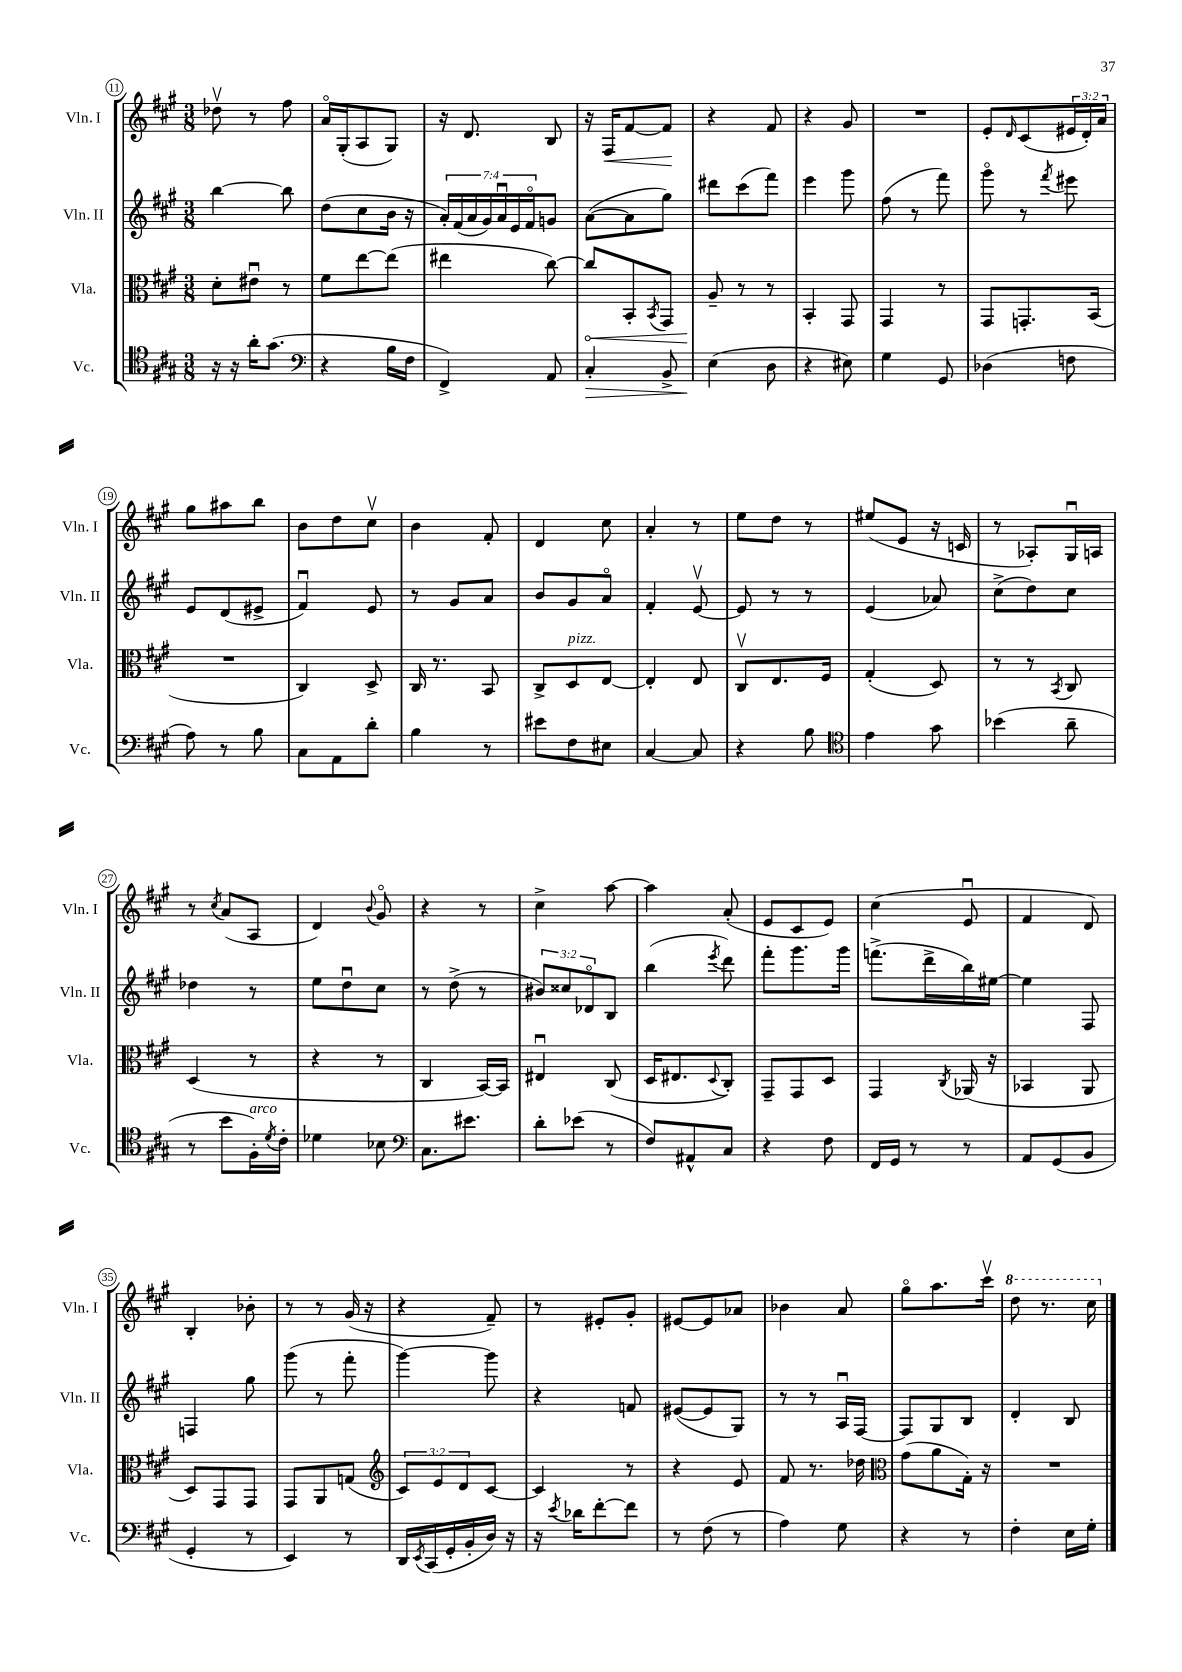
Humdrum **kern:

**kern	**dynam	**kern	**dynam	**kern	**kern	**dynam
*part4	*part4	*part3	*part3	*part2	*part1	*part1
*staff4	*staff4	*staff3	*staff3	*staff2	*staff1	*staff1
*I"Vc.	*	*I"Vla.	*	*I"Vln. II	*I"Vln. I	*
*I'Vc.	*	*I'Vla.	*	*I'Vln. II	*I'Vln. I	*
*clefC4	*	*clefC3	*	*clefG2	*clefG2	*
*k[f#c#g#]	*	*k[f#c#g#]	*	*k[f#c#g#]	*k[f#c#g#]	*
*M3/8	*	*M3/8	*	*M3/8	*M3/8	*
=11	=11	=11	=11	=11	=11	=11
16r	.	8d'\L	.	[4bb\	8dd-Xv\	.
16r	.	.	.	.	.	.
16a'\KL	.	8e#Xu\J	.	.	8r	.
(8.g#\J	.	.	.	.	.	.
.	.	8r	.	8bb\]	8ff#\	.
=12	=12	=12	=12	=12	=12	=12
*clefF4	*	*	*	*	*	*
4r	.	8f#\L	.	(8dd\L	16a/LL	.
.	.	.	.	.	(16G#'/J	.
.	.	[8ee\	.	8cc#\	8A/	.
16B\LL	.	(8ee\J]	.	16b\Jk	8G#/J)	.
16F#\JJ	.	.	.	16r	.	.
=13	=13	=13	=13	=13	=13	=13
4FF#^/)	.	4ee#X\	.	28a'/LL)	16r	.
.	.	.	.	(28f#/	.	.
.	.	.	.	.	8.d/	.
.	.	.	.	28a/	.	.
.	.	.	.	28g#/)	.	.
.	.	.	.	28au/	.	.
.	.	.	.	28e/	.	.
.	.	.	.	28f#/J	.	.
8AA/	.	[8cc#\)	.	8gn/J	8B/	.
=14	=14	=14	=14	=14	=14	=14
!	!LO:HP:b	!	!LO:HP:b	!	!	!
4C#'/	>	8cc#/L]	<	([8a\L	16r	.
!	!	!	!	!	!	!LO:HP:b
.	.	.	.	.	16F#/KL	<
.	.	8BB'/	.	8a\]	[8f#/	.
.	.	8qBB/	.	.	.	.
8BB^/	.	8GG#/J	.	8gg#\J)	8f#/J]	.
.	.	.	.	.	.	[
=15	=15	=15	=15	=15	=15	=15
(4E\	.	8A~/	.	8ddd#X\L	4r	.
.	.	8r	[	(8ccc#\	.	.
8D\	]	8r	.	8fff#\J)	8f#/	.
=16	=16	=16	=16	=16	=16	=16
4r	.	4BB'/	.	4eee\	4r	.
8E#X\)	.	8GG#/	.	8ggg#\	8g#/	.
=17	=17	=17	=17	=17	=17	=17
4G#\	.	4GG#/	.	(8ff#\	4.r	.
.	.	.	.	8r	.	.
8GG#/	.	8r	.	8fff#\)	.	.
=18	=18	=18	=18	=18	=18	=18
(4D-X\	.	8GG#/L	.	8ggg#\	8e'/L	.
.	.	.	.	.	16qqd/	.
.	.	8.GGn'/	.	8r	(8c#/	.
.	.	.	.	8qfff#/	.	.
8Fn\	.	.	.	8eee#X\	24e#X/L	.
.	.	.	.	.	24d'/)	.
.	.	(16BB/Jk	.	.	.	.
.	.	.	.	.	24a/JJ	.
!!LO:LB:g=z
=19	=19	=19	=19	=19	=19	=19
8A\)	.	4.r	.	8e/L	8gg#\L	.
8r	.	.	.	(8d/	8aa#X\	.
8B\	.	.	.	8e#X^/J	8bb\J	.
=20	=20	=20	=20	=20	=20	=20
8C#\L	.	4C#/)	.	4f#u/)	8b\L	.
8AA\	.	.	.	.	8dd\	.
8d'\J	.	8D^/	.	8e/	8cc#v\J	.
=21	=21	=21	=21	=21	=21	=21
4B\	.	16C#/	.	8r	4b\	.
.	.	8.r	.	.	.	.
.	.	.	.	8g#/L	.	.
8r	.	8BB/	.	8a/J	8f#'/	.
=22	=22	=22	=22	=22	=22	=22
8e#X\L	.	8C#^/L	.	8b/L	4d/	.
!	!	!LO:TX:a:i:t=pizz.	!	!	!	!
8F#\	.	8D/	.	8g#/	.	.
8E#X\J	.	[8E/J	.	8a/J	8cc#\	.
=23	=23	=23	=23	=23	=23	=23
[4C#/	.	4E'/]	.	4f#'/	4a'/	.
8C#/]	.	8E/	.	[8ev/	8r	.
=24	=24	=24	=24	=24	=24	=24
4r	.	8C#v/L	.	8e/]	8ee\L	.
.	.	8.E/	.	8r	8dd\J	.
8B\	.	.	.	8r	8r	.
.	.	16F#/Jk	.	.	.	.
=25	=25	=25	=25	=25	=25	=25
*clefC4	*	*	*	*	*	*
4e\	.	(4G#'/	.	(4e/	(8ee#X/L	.
.	.	.	.	.	8e/J	.
8g#\	.	8D/)	.	8a-X/)	16r	.
.	.	.	.	.	16cn/	.
=26	=26	=26	=26	=26	=26	=26
(4b-X\	.	8r	.	(8cc#^\L	8r	.
.	.	8r	.	8dd\)	8A-X'/L)	.
.	.	8qBB/	.	.	.	.
8a~\	.	8C#/	.	8cc#\J	16G#u/L	.
.	.	.	.	.	16An/JJ	.
!!LO:LB:g=z
=27	=27	=27	=27	=27	=27	=27
8r	.	(4D/	.	4dd-X\	8r	.
.	.	.	.	.	8qcc#/	.
8b\L	.	.	.	.	(8a/L	.
!LO:TX:a:i:t=arco	!	!	!	!	!	!
16F#'\L)	.	8r	.	8r	8A/J	.
8qd/	.	.	.	.	.	.
16c#'\JJ	.	.	.	.	.	.
=28	=28	=28	=28	=28	=28	=28
4d-X\	.	4r	.	8ee\L	4d/)	.
.	.	.	.	8ddu\	.	.
.	.	.	.	.	8qqb/	.
8B-X\	.	8r	.	8cc#\J	8g#/	.
=29	=29	=29	=29	=29	=29	=29
*clefF4	*	*	*	*	*	*
8.C#\L	.	4C#/	.	8r	4r	.
.	.	.	.	(8dd^\	.	.
8.e#X\J	.	.	.	.	.	.
.	.	[16BB/LL)	.	8r	8r	.
.	.	16BB/JJ]	.	.	.	.
=30	=30	=30	=30	=30	=30	=30
8d'\L	.	4E#Xu/	.	12b#X/L)	4cc#^\	.
.	.	.	.	12cc##X/	.	.
(8e-X\J	.	.	.	.	.	.
.	.	.	.	12d-X/	.	.
8r	.	(8C#/	.	8B/J	[8aa\	.
=31	=31	=31	=31	=31	=31	=31
8F#/L)	.	16D/KL	.	(4bb\	4aa\]	.
.	.	8.E#X/	.	.	.	.
8AA#X^^/	.	.	.	.	.	.
.	.	8qqD/	.	8qeee/	.	.
8C#/J	.	8C#'/J)	.	8ddd\)	(8a'/	.
=32	=32	=32	=32	=32	=32	=32
4r	.	8GG#~/L	.	8fff#'\L	8e/L	.
.	.	8GG#/	.	8.ggg#\	8c#/	.
8F#\	.	8D/J	.	.	8e/J)	.
.	.	.	.	16ggg#\Jk	.	.
=33	=33	=33	=33	=33	=33	=33
16FF#/LL	.	4GG#/	.	(8.fffn^\L	(4cc#\	.
16GG#/JJ	.	.	.	.	.	.
8r	.	.	.	.	.	.
.	.	.	.	16ddd^\L	.	.
.	.	8qC#/	.	.	.	.
8r	.	(16AA-X/	.	16bb\)	8eu/	.
.	.	16r	.	[16ee#X\JJ	.	.
=34	=34	=34	=34	=34	=34	=34
8AA/L	.	4BB-X/	.	4ee#\]	4f#/	.
(8GG#/	.	.	.	.	.	.
8BB/J	.	8AA/	.	8F#/	8d/)	.
!!LO:LB:g=z
=35	=35	=35	=35	=35	=35	=35
4GG#'/	.	8D/L)	.	4Fn/	4B'/	.
.	.	8GG#/	.	.	.	.
8r	.	8GG#/J	.	8gg#\	8b-X'\	.
=36	=36	=36	=36	=36	=36	=36
4EE/)	.	8GG#/L	.	(8ggg#\	8r	.
.	.	8AA/	.	8r	8r	.
8r	.	(8Gn/J	.	8fff#'\	(16g#/	.
.	.	.	.	.	16r	.
=37	=37	=37	=37	=37	=37	=37
*	*	*clefG2	*	*	*	*
16DD/LL	.	12c#/L)	.	[4ggg#\)	4r	.
8qEE/	.	.	.	.	.	.
(16CC#/	.	.	.	.	.	.
.	.	12e/	.	.	.	.
16GG#'/	.	.	.	.	.	.
.	.	12d/	.	.	.	.
16BB'/	.	.	.	.	.	.
16D/JJ)	.	[8c#/J	.	8ggg#\]	8f#~/)	.
16r	.	.	.	.	.	.
=38	=38	=38	=38	=38	=38	=38
16r	.	4c#/]	.	4r	8r	.
8qe/	.	.	.	.	.	.
16d-X\KL	.	.	.	.	.	.
[8f#'\	.	.	.	.	8e#X'/L	.
8f#\J]	.	8r	.	8fn/	8g#'/J	.
=39	=39	=39	=39	=39	=39	=39
8r	.	4r	.	([8e#X/L	[8e#X/L	.
(8F#\	.	.	.	8e#/]	8e#/]	.
8r	.	8e/	.	8G#/J)	8a-X/J	.
=40	=40	=40	=40	=40	=40	=40
4A\)	.	8f#/	.	8r	4b-X\	.
.	.	8.r	.	8r	.	.
8G#\	.	.	.	16Au/LL	8a/	.
.	.	16dd-X\	.	[16F#/JJ	.	.
=41	=41	=41	=41	=41	=41	=41
*	*	*clefC3	*	*	*	*
4r	.	(8g#\L	.	8F#/L]	8gg#\L	.
.	.	8a\	.	8G#/	8.aa\	.
8r	.	16G#'\Jk)	.	8B/J	.	.
.	.	16r	.	.	16ccc#v\Jk	.
=42	=42	=42	=42	=42	=42	=42
*	*	*	*	*	*8va	*
4F#'\	.	4.r	.	4d'/	8ddd\	.
.	.	.	.	.	8.r	.
16E\LL	.	.	.	8B/	.	.
16G#'\JJ	.	.	.	.	16ccc#\	.
*	*	*	*	*	*X8va	*
==	==	==	==	==	==	==
*-	*-	*-	*-	*-	*-	*-
